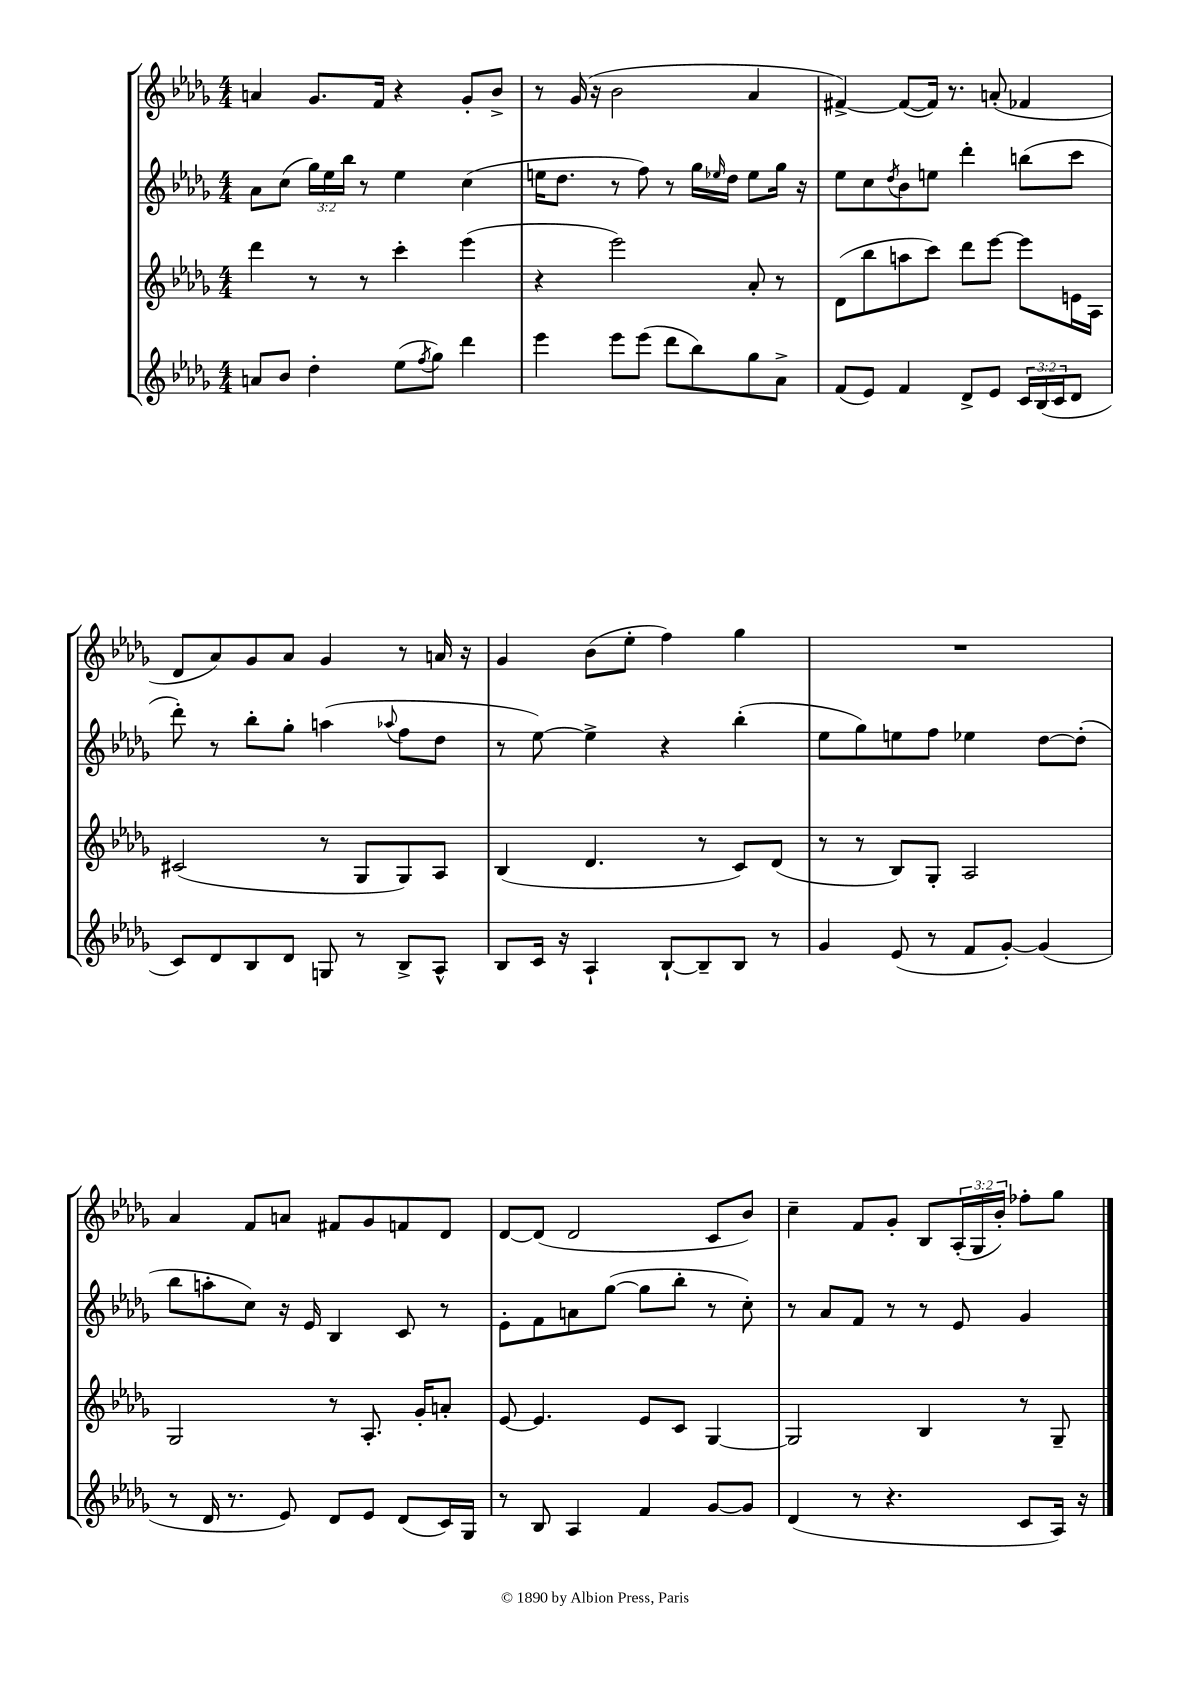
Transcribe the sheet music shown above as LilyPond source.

<<
\new StaffGroup <<
\new Staff = "s0" {
    \clef treble \key des \major \numericTimeSignature \time 4/4 \override Staff.TupletNumber.text = #tuplet-number::calc-fraction-text
    a'4 ges'8. f'16 r4 ges'8-. bes'8-> |
    r8 ges'16( r16 bes'2 aes'4 |
    fis'4~->) fis'8~( fis'16) r8. a'8-.( fes'4 |
    des'8 aes'8) ges'8 aes'8 ges'4 r8 a'16 r16 |
    ges'4 bes'8( ees''8-. f''4) ges''4 |
    R1 |
    aes'4 f'8 a'8 fis'8 ges'8 f'8 des'8 |
    des'8~ des'8( des'2 c'8 bes'8) |
    c''4-- f'8 ges'8-. bes8 \tuplet 3/2 { aes16-.( ges16 bes'16-.) } fes''8-. ges''8 \bar "|." |
}
\new Staff = "s1" {
    \clef treble \key des \major \numericTimeSignature \time 4/4 \override Staff.TupletNumber.text = #tuplet-number::calc-fraction-text
    aes'8 c''8( \tuplet 3/2 { ges''16) ees''16 bes''16 } r8 ees''4 c''4( |
    e''16 des''8. r8 f''8) r8 ges''16 \grace { ees''16 } des''16 ees''8 ges''16 r16 |
    ees''8 c''8 \acciaccatura { des''8 } bes'8 e''8 des'''4-. b''8( c'''8 |
    des'''8-.) r8 bes''8-. ges''8-. a''4( \appoggiatura { aes''8 } f''8 des''8 |
    r8 ees''8~) ees''4-> r4 bes''4-.( |
    ees''8 ges''8) e''8 f''8 ees''4 des''8~ des''8-.( |
    bes''8 a''8-. c''8) r16 ees'16 bes4 c'8 r8 |
    ees'8-. f'8 a'8 ges''8~( ges''8 bes''8-. r8 c''8-.) |
    r8 aes'8 f'8 r8 r8 ees'8 ges'4 \bar "|." |
}
\new Staff = "s2" {
    \clef treble \key des \major \numericTimeSignature \time 4/4
    des'''4 r8 r8 c'''4-. ees'''4( |
    r4 ees'''2) aes'8-. r8 |
    des'8( bes''8 a''8 c'''8) des'''8 ees'''8~ ees'''8 e'16 aes16 |
    cis'2( r8 ges8 ges8) aes8 |
    bes4( des'4. r8 c'8) des'8( |
    r8 r8 bes8) ges8-. aes2 |
    ges2 r8 aes8.-. ges'16-. a'8-. |
    ees'8~ ees'4. ees'8 c'8 ges4~ |
    ges2 bes4 r8 ges8-- \bar "|." |
}
\new Staff = "s3" {
    \clef treble \key des \major \numericTimeSignature \time 4/4 \override Staff.TupletNumber.text = #tuplet-number::calc-fraction-text
    a'8 bes'8 des''4-. ees''8( \acciaccatura { f''8 } ges''8) des'''4 |
    ees'''4 ees'''8 ees'''8( des'''8 bes''8) ges''8 aes'8-> |
    f'8( ees'8) f'4 des'8-> ees'8 \tuplet 3/2 { c'16 bes16( c'16 } des'8 |
    c'8) des'8 bes8 des'8 g8 r8 bes8-> aes8-^ |
    bes8 c'16 r16 aes4-! bes8~-! bes8-- bes8 r8 |
    ges'4 ees'8( r8 f'8 ges'8~-.) ges'4( |
    r8 des'16 r8. ees'8) des'8 ees'8 des'8( c'16) ges16 |
    r8 bes8 aes4 f'4 ges'8~ ges'8 |
    des'4( r8 r4. c'8 aes16) r16 \bar "|." |
}
>>
>>
\layout { \context { \Score \remove "Bar_number_engraver" } }
